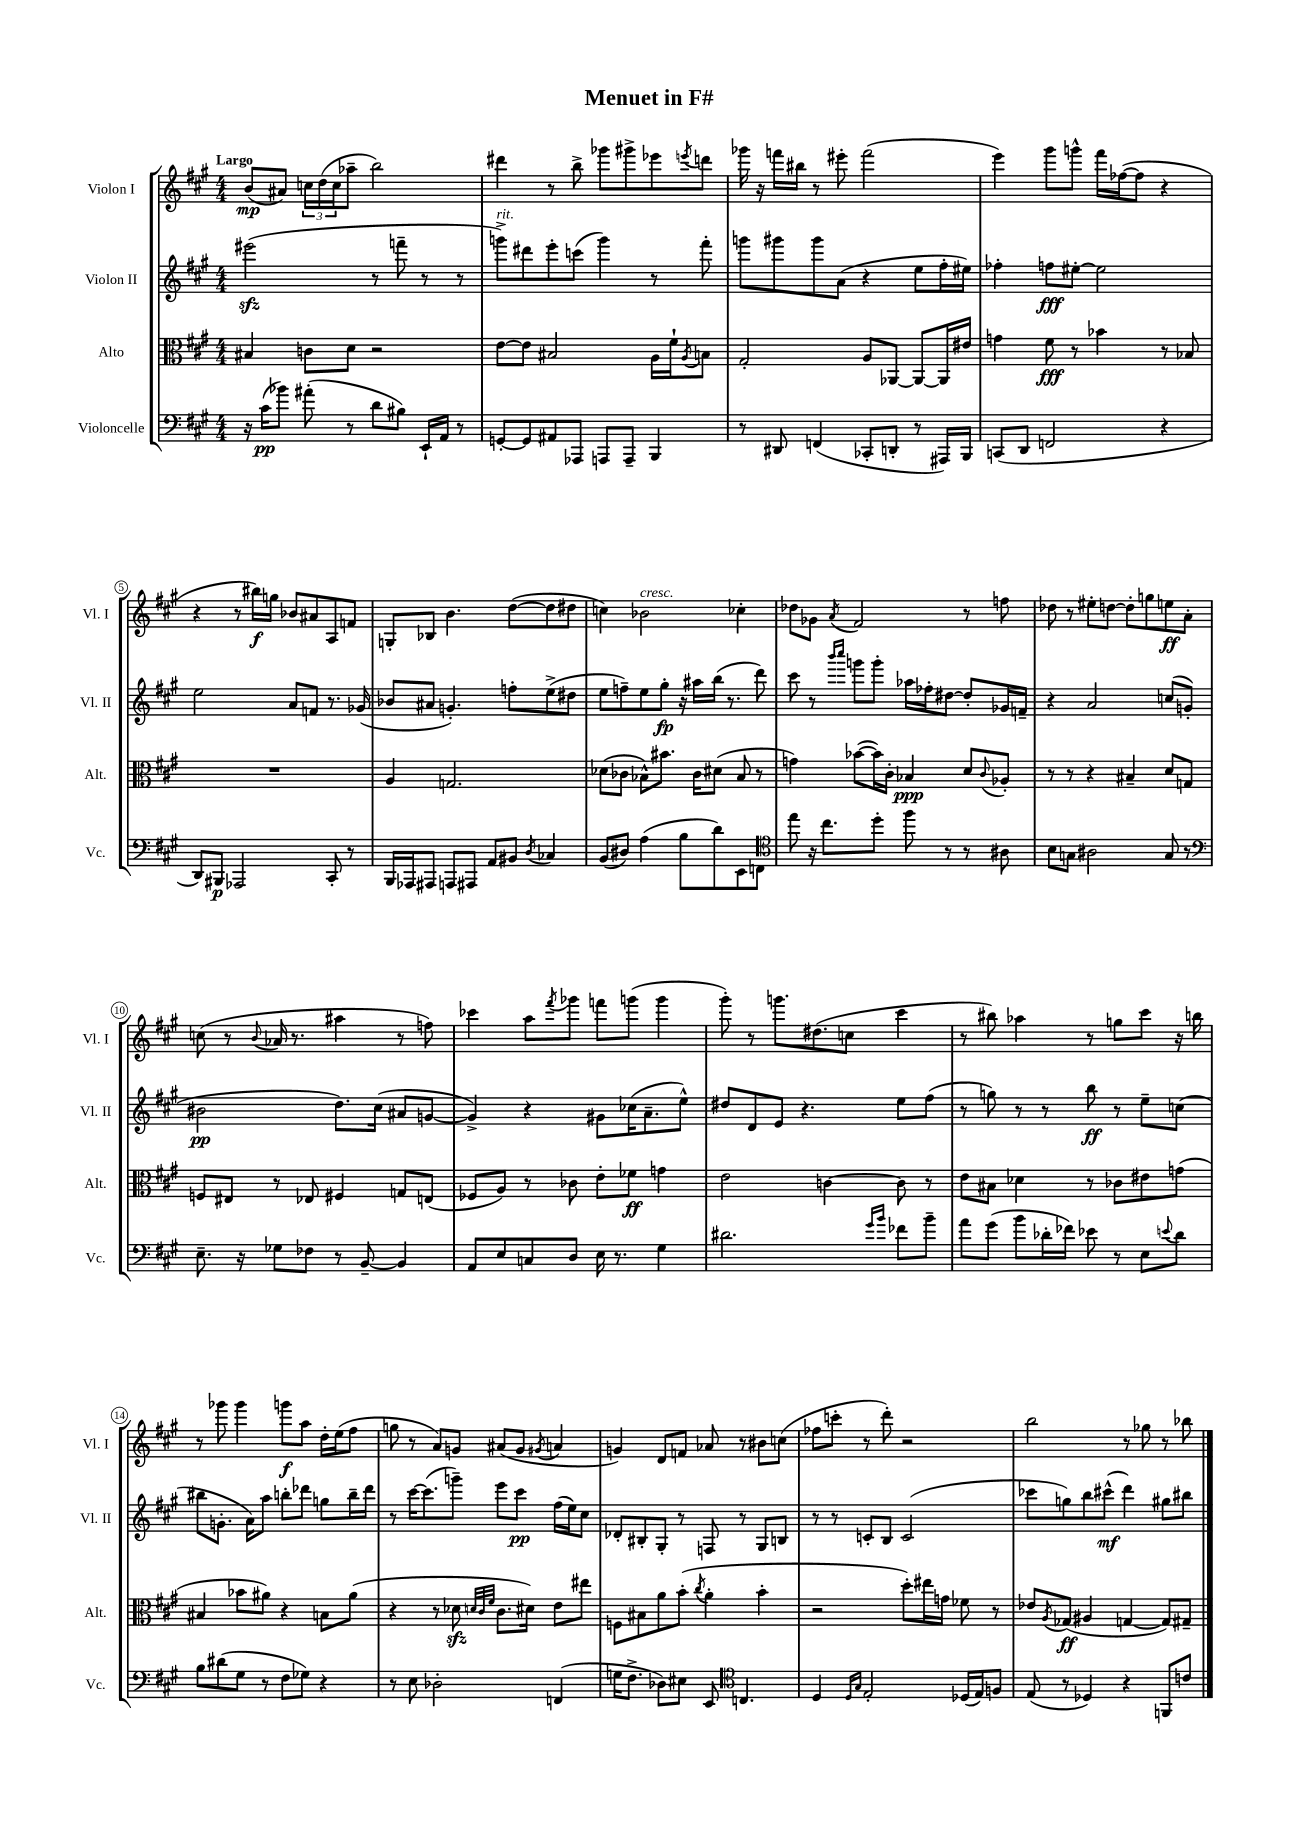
\header { title = "Menuet in F#" }
<<
\new StaffGroup <<
\new Staff = "s0" \with { instrumentName = "Violon I" shortInstrumentName = "Vl. I" } {
    \clef treble \key a \major \numericTimeSignature \time 4/4 \tempo "Largo"
    b'8\mp( ais'8) \tuplet 3/2 { c''16 d''16( c''16 } aes''8-- b''2) |
    dis'''4 r8 b''8-> ges'''8 gis'''8-> ees'''8 \acciaccatura { e'''8 } d'''8 |
    ges'''16 r16 f'''16 bis''16 r8 eis'''8-. f'''2( |
    e'''4) gis'''8 g'''8-^ fis'''16 fes''16~( fes''8 r4 |
    r4 r8 bis''16\f) g''16 bes'8 ais'8 a8 f'8 |
    g8-. bes8 b'4. d''8~( d''8 dis''8 |
    c''4) bes'2^\markup { \italic "cresc." } ces''4-. |
    des''8 ges'8 \acciaccatura { a'8 } fis'2 r8 f''8 |
    des''8 r8 eis''8-. d''8~ d''8-. g''8 e''8\ff a'8-. |
    c''8( r8 \appoggiatura { b'8 } aes'16 r8. ais''4 r8 f''8) |
    ces'''4 a''8 \acciaccatura { fis'''8 } ges'''8 f'''8 g'''8( g'''4 |
    gis'''8-.) r8 g'''8. dis''8.( c''8 cis'''4 |
    r8 bis''8) aes''4 r8 g''8 cis'''8 r16 b''16 |
    r8 ges'''8 ges'''4 g'''8\f a''8 d''16-. e''16( fis''8 |
    g''8 r8 a'8) g'8 ais'8( g'8 \acciaccatura { gis'8 } a'4 |
    g'4) d'8 f'8 aes'8 r8 bis'8 c''8( |
    fes''8 c'''8-. r8 d'''8-.) r2 |
    b''2 r8 ges''8 r8 bes''8 \bar "|." |
}
\new Staff = "s1" \with { instrumentName = "Violon II" shortInstrumentName = "Vl. II" } {
    \clef treble \key a \major \numericTimeSignature \time 4/4
    eis'''2\sfz( r8 f'''8-- r8 r8 |
    g'''8->^\markup { \italic "rit." }) dis'''8 e'''8-. c'''8( g'''4) r8 fis'''8-. |
    g'''8 gis'''8 gis'''8 a'8( r4 e''8 fis''16-. eis''16) |
    fes''4-. f''8\fff eis''8~-. eis''2 |
    e''2 a'8 f'8 r8. ges'16( |
    bes'8 ais'8 g'4.-.) f''8-. e''8->( dis''8 |
    e''8 f''8--) e''8 gis''8-.\fp r16 ais''16 b''16( r8. d'''8) |
    cis'''8 r8 \grace { b'''16 cis''''16 } g'''8 g'''8-. aes''16 fes''16-. dis''8~ dis''8-. ges'16 f'16-- |
    r4 a'2 c''8( g'8-. |
    bis'2\pp d''8.) cis''16( ais'8 g'8~ |
    g'4->) r4 gis'8 ces''16( a'8.-- e''8-^) |
    dis''8 d'8 e'8 r4. e''8 fis''8( |
    r8 g''8) r8 r8 b''8\ff r8 e''8-- c''8( |
    bis''8 g'8.-. a'16) a''8 b''8-. des'''8 g''8 b''16-- des'''16 |
    r8 cis'''16~ cis'''8.( g'''8--) e'''8 cis'''8\pp fis''16( e''16) cis''8 |
    des'8-. bis8-. gis8-. r8 f8 r8 gis8 b8 |
    r8 r8 c'8-. b8 c'2( |
    ces'''8 g''8) b''8 cis'''8-^\mf( d'''4) gis''8 bis''8 \bar "|." |
}
\new Staff = "s2" \with { instrumentName = "Alto" shortInstrumentName = "Alt." } {
    \clef alto \key a \major \numericTimeSignature \time 4/4
    bis4 c'8 d'8 r2 |
    e'8~ e'8 bis2 a16 fis'16-! \acciaccatura { a8 } b8 |
    gis2-. a8 aes,8~ aes,8~ aes,16 eis'16 |
    g'4 fis'8\fff r8 bes'4 r8 bes8 |
    R1 |
    a4 g2. |
    des'8( ces'8 bes8-^) bis'8. ces'16 dis'8( bes8 r8 |
    g'4) bes'8~( bes'16) cis'16-. bes4\ppp d'8 \appoggiatura { cis'8 } aes8-. |
    r8 r8 r4 bis4-- d'8 g8 |
    f8 eis8 r8 ees8 fis4 g8 e8( |
    fes8 a8) r8 ces'8 e'8-. fes'8\ff g'4 |
    e'2 c'4~ c'8 r8 |
    e'8 bis8 des'4 r8 ces'8 eis'8 g'8( |
    bis4 bes'8 ais'8) r4 b8 ais'8( |
    r4 r8 des'8\sfz \grace { d'32 cis'32 fis'32 } cis'8. dis'16) e'8 eis''8 |
    f8 bis8 a'8 b'8-.( \acciaccatura { cis''8 } a'4-. b'4-. |
    r2 d''8-.) eis''16 g'16 fes'8 r8 |
    ees'8 \acciaccatura { a8 } ges8\ff( ais4 g4~ g8) gis8-- \bar "|." |
}
\new Staff = "s3" \with { instrumentName = "Violoncelle" shortInstrumentName = "Vc." } {
    \clef bass \key a \major \numericTimeSignature \time 4/4
    r16 cis'16\pp( bes'8) ais'8-.( r8 d'8 bis8) e,16-! a,16 r8 |
    g,8~-. g,8 ais,8 aes,,8 a,,8 a,,8-- b,,4 |
    r8 dis,8 f,4( ces,8-. d,8-. r8 ais,,16) b,,16 |
    c,8( d,8 f,2 r4 |
    d,8) bis,,8\p aes,,2 cis,8-. r8 |
    b,,16 aes,,16 ais,,8 a,,8 ais,,8 a,8 bis,8 \acciaccatura { d8 } ces4 |
    b,8( dis8) a4( b8 d'8) e,8 f,8 |
    \clef tenor e''8 r16 cis''8. d''8-. fis''8 r8 r8 ais8 |
    b8 g8 ais2 g8 r8 |
    \clef bass e8.-- r16 ges8 fes8 r8 b,8~-- b,4 |
    a,8 e8 c8 d8 e16 r8. gis4 |
    dis'2. \grace { gis'16 b'16 } fes'8 b'8-- |
    a'8 gis'8( b'8 des'16-. fes'16) ees'8 r8 e8 \appoggiatura { e'8 } des'8 |
    b8 dis'8( gis8 r8 fis8 ges8) r4 |
    r8 e8 des2-. f,4( |
    g16 fis8.-> des8) eis8 e,8 \clef tenor c4. |
    d4 \grace { d16 gis16 } e2-. des16( e16) f8 |
    e8( r8 des4) r4 f,8 c'8 \bar "|." |
}
>>
>>
\layout { \context { \Score \override BarNumber.stencil = #(make-stencil-circler 0.1 0.3 ly:text-interface::print) } }
